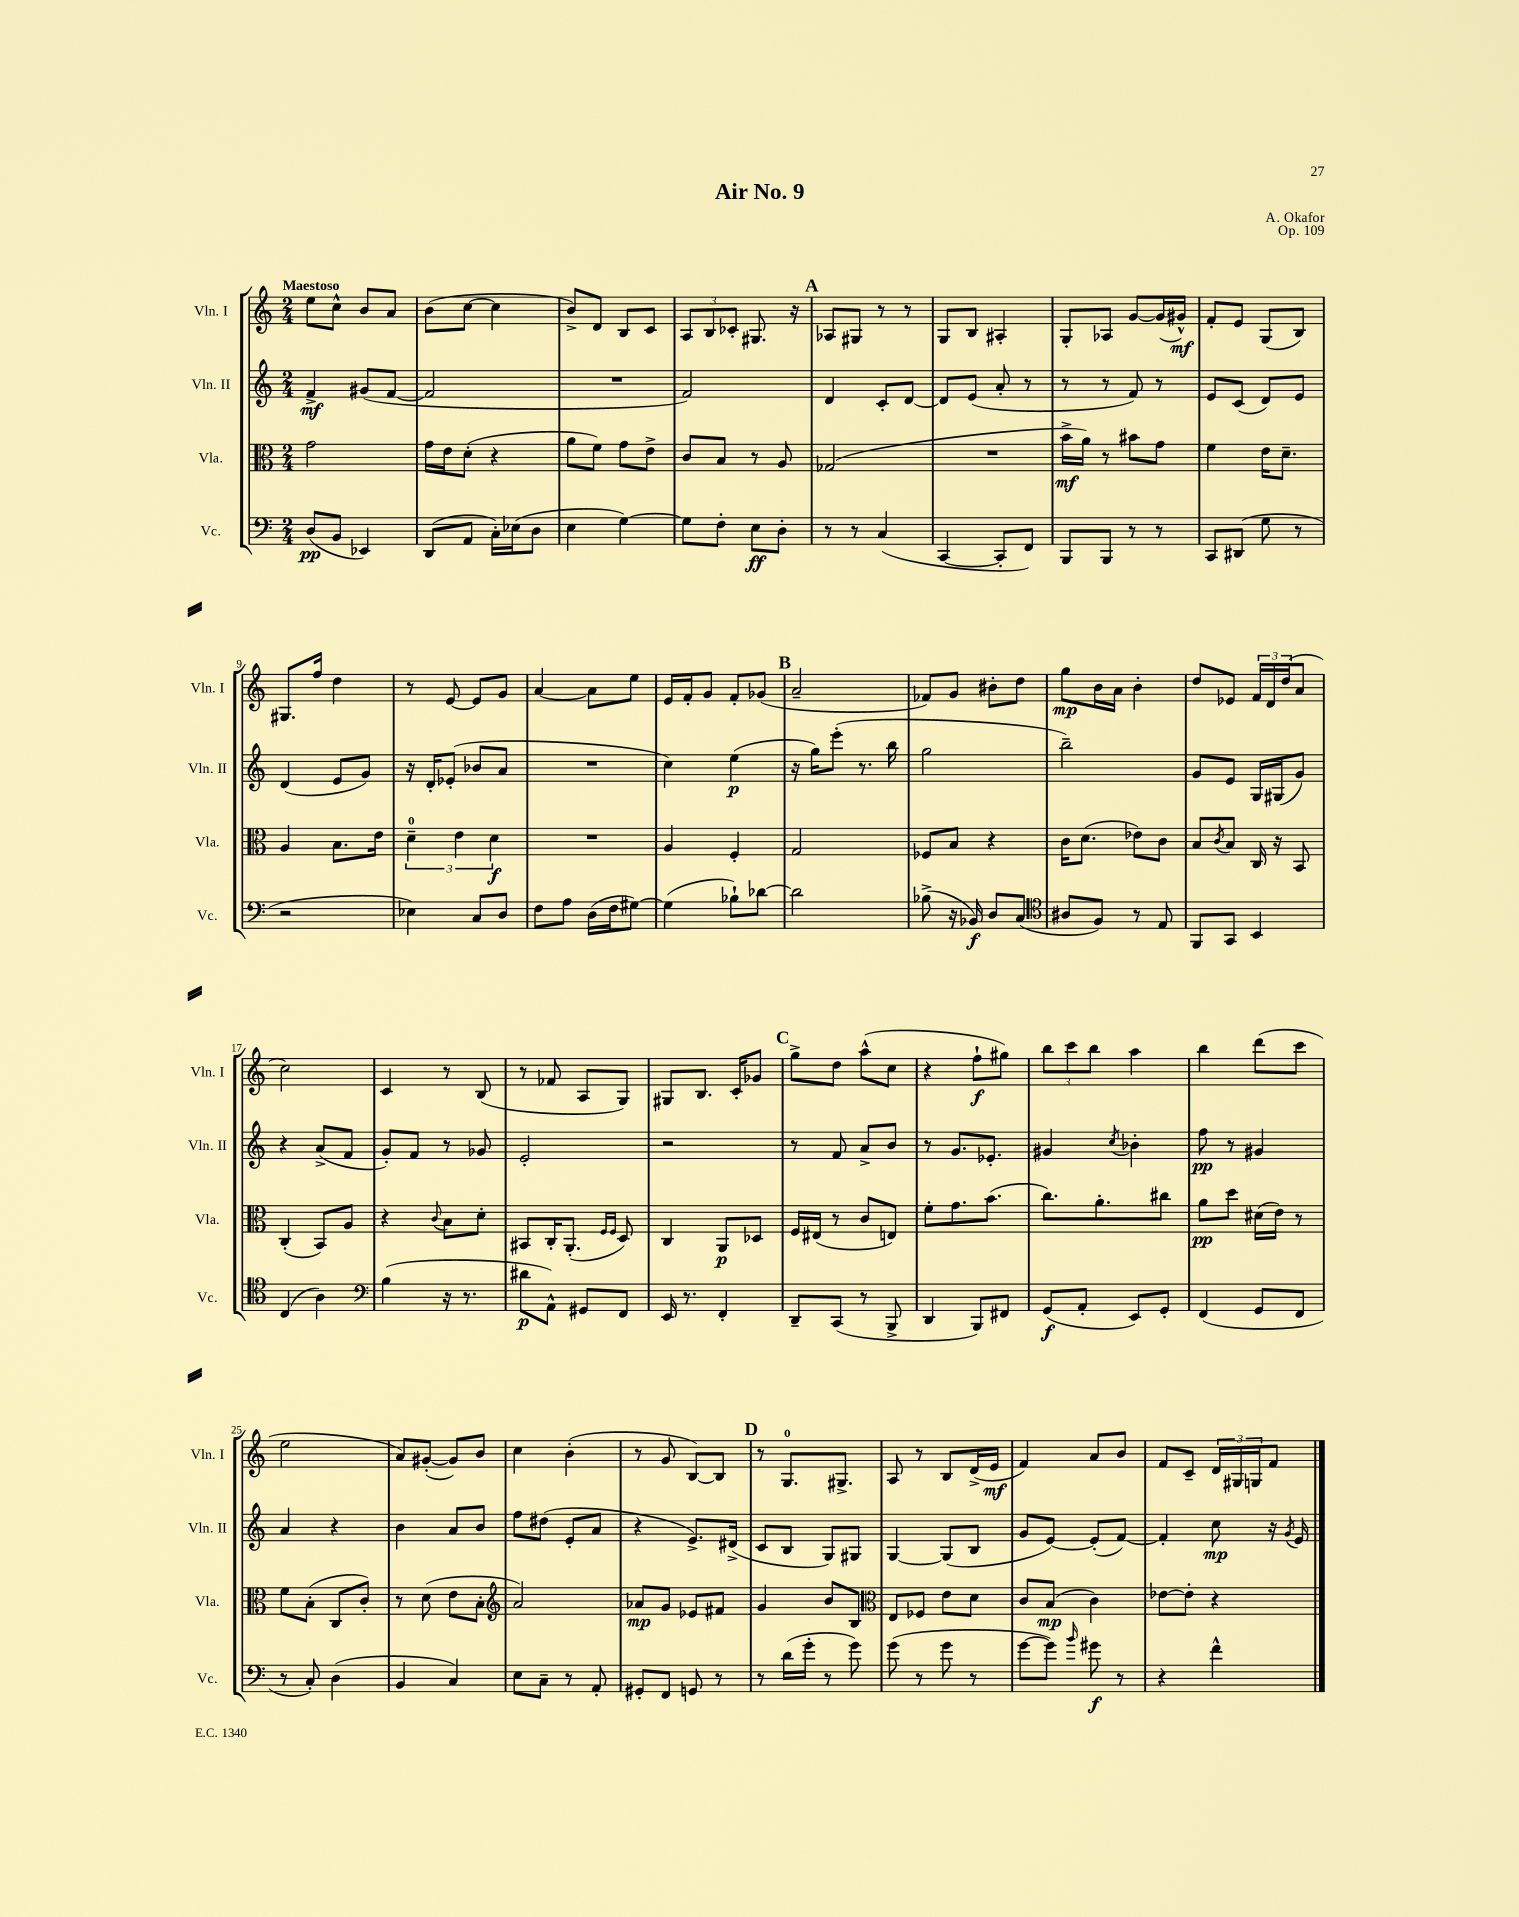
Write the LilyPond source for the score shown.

\header { title = "Air No. 9" composer = "A. Okafor" opus = "Op. 109" }
<<
\new StaffGroup <<
\new Staff = "s0" \with { instrumentName = "Vln. I" shortInstrumentName = "Vln. I" } {
    \clef treble \key c \major \numericTimeSignature \time 2/4 \tempo "Maestoso"
    e''8 c''8-^ b'8 a'8 |
    b'8( c''8~ c''4 |
    b'8->) d'8 b8 c'8 |
    \tuplet 3/2 { a8 b8 ces'8-. } gis8. r16 |
    \mark \markup { \bold "A" } aes8 gis8 r8 r8 |
    g8 b8 ais4-. |
    g8-. aes8 g'8~ g'16( gis'16-^\mf) |
    f'8-. e'8 g8( b8) |
    gis8. f''16 d''4 |
    r8 e'8~ e'8 g'8 |
    a'4~ a'8 e''8 |
    e'16 f'16-. g'8 f'8-. ges'8( |
    \mark \markup { \bold "B" } a'2-- |
    fes'8) g'8 bis'8-. d''8 |
    g''8\mp b'16 a'16 b'4-. |
    d''8 ees'8 \tuplet 3/2 { f'16 d'16 d''16( } a'8 |
    c''2) |
    c'4 r8 b8( |
    r8 fes'8 a8 g8) |
    gis8 b8. c'16-. ges'8 |
    \mark \markup { \bold "C" } g''8-> d''8 a''8-^( c''8 |
    r4 f''8-!\f gis''8) |
    \tuplet 3/2 { b''8 c'''8 b''8 } a''4 |
    b''4 d'''8( c'''8 |
    e''2 |
    a'8) gis'8~-.( gis'8) b'8 |
    c''4 b'4-.( |
    r8 g'8 b8~) b8 |
    \mark \markup { \bold "D" } r8 g8.-0 gis8.-> |
    a8 r8 b8 d'16->( e'16\mf |
    f'4) a'8 b'8 |
    f'8 c'8-- \tuplet 3/2 { d'16 gis16 g16 } f'8 \bar "|." |
}
\new Staff = "s1" \with { instrumentName = "Vln. II" shortInstrumentName = "Vln. II" } {
    \clef treble \key c \major \numericTimeSignature \time 2/4
    f'4->\mf gis'8( f'8~ |
    f'2 |
    R2 |
    f'2) |
    \mark \markup { \bold "A" } d'4 c'8-. d'8~ |
    d'8 e'8( a'8-. r8 |
    r8 r8 f'8) r8 |
    e'8 c'8( d'8) e'8 |
    d'4( e'8 g'8) |
    r16 d'16-. ees'8-.( bes'8 a'8 |
    R2 |
    c''4) e''4\p( |
    \mark \markup { \bold "B" } r16 g''16) e'''8-.( r8. b''16 |
    g''2 |
    b''2--) |
    g'8 e'8 g16 gis16( g'8) |
    r4 a'8->( f'8 |
    g'8-.) f'8 r8 ges'8 |
    e'2-. |
    r2 |
    \mark \markup { \bold "C" } r8 f'8 a'8-> b'8 |
    r8 g'8. ees'8.-. |
    gis'4 \acciaccatura { c''8 } bes'4-. |
    f''8\pp r8 gis'4 |
    a'4 r4 |
    b'4 a'8 b'8 |
    f''8 dis''8( e'8-. a'8 |
    r4 e'8.->) dis'16->( |
    \mark \markup { \bold "D" } c'8 b8 g8) gis8 |
    g4~ g8( b8 |
    g'8 e'8~) e'8-.( f'8~) |
    f'4-. c''8\mp r16 \acciaccatura { g'8 } e'16 \bar "|." |
}
\new Staff = "s2" \with { instrumentName = "Vla." shortInstrumentName = "Vla." } {
    \clef alto \key c \major \numericTimeSignature \time 2/4
    g'2 |
    g'16 e'16 d'8-.( r4 |
    a'8 f'8) g'8 e'8-> |
    c'8 b8 r8 a8 |
    \mark \markup { \bold "A" } ges2( |
    R2 |
    b'16->\mf a'16) r8 bis'8 g'8 |
    f'4 e'16 d'8.-- |
    a4 b8. e'16 |
    \tuplet 3/2 { d'4-0-- e'4 d'4\f } |
    R2 |
    a4 f4-. |
    \mark \markup { \bold "B" } g2 |
    fes8 b8 r4 |
    c'16 d'8.( ees'8) c'8 |
    b8 \acciaccatura { c'8 } b8 c16 r16 b,8 |
    c4-.( b,8) a8 |
    r4 \appoggiatura { c'8 } b8 d'8-. |
    bis,8 c16-. a,8.-.( \grace { f16 f16 } d8) |
    c4 a,8\p des8 |
    \mark \markup { \bold "C" } f16 eis16( r8 c'8 e8) |
    f'8-. g'8. b'8.( |
    c''8.) a'8.-. cis''8 |
    a'8\pp d''8 dis'16( e'16) r8 |
    f'8 b8-.( c8 c'8-.) |
    r8 d'8( e'8 b8-. |
    \clef treble a'2) |
    aes'8\mp g'8 ees'8 fis'8 |
    \mark \markup { \bold "D" } g'4 b'8 b8 |
    \clef alto e8 fes8 e'8 d'8 |
    c'8 b8\mp( c'4) |
    ees'8~ ees'8-. r4 \bar "|." |
}
\new Staff = "s3" \with { instrumentName = "Vc." shortInstrumentName = "Vc." } {
    \clef bass \key c \major \numericTimeSignature \time 2/4
    d8\pp( b,8 ees,4) |
    d,8( a,8 c16-.) ees16( d8 |
    e4 g4~) |
    g8 f8-. e8\ff d8-. |
    \mark \markup { \bold "A" } r8 r8 c4( |
    c,4~ c,8-. f,8) |
    b,,8 b,,8 r8 r8 |
    c,8 dis,8( g8 r8 |
    r2 |
    ees4) c8 d8 |
    f8 a8 d16( f16 gis8~) |
    gis4( bes8-!) des'8~ |
    \mark \markup { \bold "B" } des'2 |
    bes8->( r16 bes,16\f) d8 c8( |
    \clef tenor ais8 f8) r8 e8 |
    f,8 g,8 b,4 |
    c4( a4) |
    \clef bass b4( r16 r8. |
    dis'8\p a,8-^) gis,8 f,8 |
    e,16 r8. f,4-. |
    \mark \markup { \bold "C" } d,8-- c,8( r8 b,,8-> |
    d,4 b,,8) fis,8 |
    g,8\f( a,8-. e,8) g,8-. |
    f,4( g,8 f,8 |
    r8 c8-.) d4( |
    b,4 c4) |
    e8 c8-- r8 a,8-. |
    gis,8-. f,8 g,8 r8 |
    \mark \markup { \bold "D" } r8 d'16( g'16-. r8 g'8) |
    g'8( r8 g'8 r8 |
    g'8~ g'8) \grace { b'16 } gis'8\f r8 |
    r4 f'4-^ \bar "|." |
}
>>
>>
